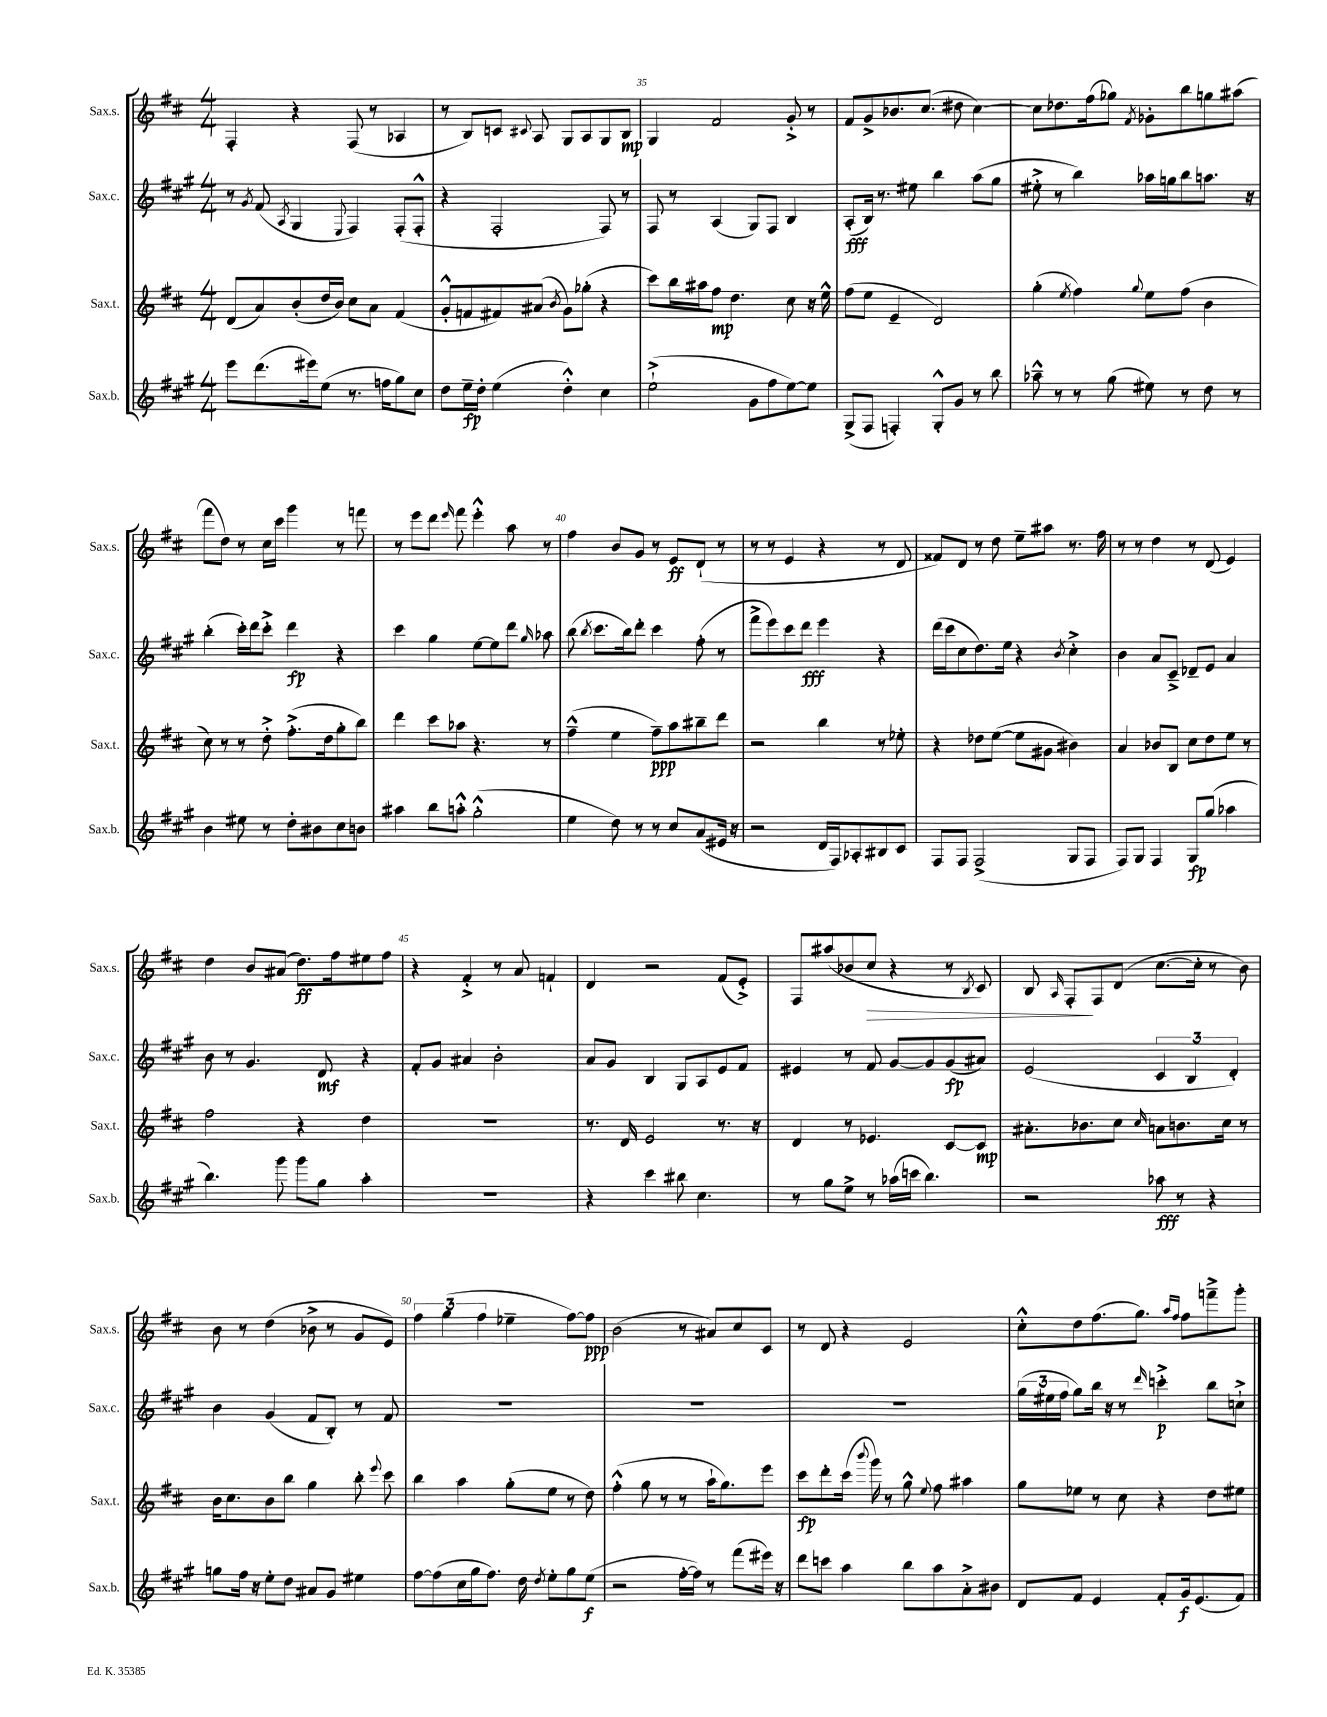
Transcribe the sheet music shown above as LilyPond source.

<<
\new StaffGroup <<
\new Staff = "s0" \with { instrumentName = "Sax.s." shortInstrumentName = "Sax.s." } {
    \clef treble \key d \major \numericTimeSignature \time 4/4
    \autoBeamOff fis4-. r4 fis8( r8 aes4 |
    r8 b8[) c'8] \appoggiatura { cis'8 } a8 g8[ a8 g8 b8]\mp |
    g4 fis'2 g'8-.-> r8 |
    fis'8[ g'8-> bes'8. cis''8.]( dis''8 cis''4~) |
    cis''8[ des''8. fis''16( ges''8]) \acciaccatura { fis'8 } ges'8[-. b''8 g''8 ais''8]( |
    fis'''8[ d''8]) r8 cis''16[ cis'''16] g'''4 r8 f'''8 |
    r8 e'''8[ d'''8] \grace { e'''16 } fis'''8 e'''4-.-^ a''8 r8 |
    fis''4 b'8[ g'8] r8 e'8[\ff d'8]-!( r8 |
    r8 r8 e'4 r4 r8 d'8 |
    fisis'8[) d'8] r8 d''8 e''8[-- ais''8] r8. fis''16 |
    r8 r8 d''4 r8 d'8( e'4) |
    d''4 b'8[ ais'8]( d''8.[\ff) fis''16 eis''8 fis''8] |
    r4 fis'4-.-> r8 a'8 f'4-! |
    d'4 r2 fis'8[( e'8]-.->) |
    fis8[ ais''8( bes'8 cis''8]\> r4 r8 \acciaccatura { b8 } cis'8) |
    b8 \grace { a16 } fis8[-.\! fis8 d'8]( cis''8.[~ cis''16]-. r8 b'8) |
    b'8 r8 d''4( bes'8-> r8 g'8[ e'8]) |
    \tuplet 3/2 { fis''4 g''4( fis''4 } ees''4-- fis''8[~) fis''8]\ppp |
    b'2( r8 ais'8[) cis''8 cis'8] |
    r8 d'8 r4 e'2 |
    cis''8[-.-^ d''8 fis''8.( g''8.]) \grace { a''16[ fis''16] } fis''8[ f'''8---> g'''8]-. \bar "|." |
}
\new Staff = "s1" \with { instrumentName = "Sax.c." shortInstrumentName = "Sax.c." } {
    \clef treble \key a \major \numericTimeSignature \time 4/4
    \autoBeamOff r8 \acciaccatura { gis'8 } fis'8( \acciaccatura { a8 } gis4 \appoggiatura { e8 } fis4) fis8[-.( fis8]-.-^ |
    r4 fis2-. fis8) r8 |
    fis8 r8 a4( gis8[) fis8] b4 |
    a8[-.\fff( b16]) r8. eis''8 b''4 a''8[( gis''8] |
    eis''8-.-> r8 b''4) aes''16[ g''16 b''8 a''8.] r16 |
    b''4-.( cis'''16[-.) d'''16 cis'''8]-.-> d'''4\fp r4 |
    cis'''4 gis''4 e''8[~ e''8 d'''8] \grace { gis''16 } aes''8 |
    b''8( \acciaccatura { b''8 } cis'''8.[ b''16) d'''8]-. cis'''4 fis''8-.( r8 |
    fis'''8[-> e'''8) cis'''8 d'''8]\fff e'''4 r4 |
    d'''16[( cis'''16 cis''8 d''8.) e''16] r4 \acciaccatura { b'8 } cis''4-.-> |
    b'4 a'8[ cis'8]---> des'8[-- e'8] a'4 |
    b'8 r8 gis'4. d'8\mf r4 |
    fis'8[-. gis'8] ais'4 b'2-. |
    a'8[ gis'8] b4 gis8[ a8 e'8 fis'8] |
    eis'4 r8 fis'8 gis'8[~ gis'8 gis'8\fp( ais'8]) |
    e'2( \tuplet 3/2 { cis'4 b4 d'4-.) } |
    b'4 gis'4( fis'8[ b8]-.) r8 fis'8 |
    R1 |
    R1 |
    R1 |
    \tuplet 3/2 { gis''16[( eis''16 fis''16] } gis''8[) b''16] r16 r8 \grace { d'''16 } c'''4-.->\p b''8[ c''8]-!-> \bar "|." |
}
\new Staff = "s2" \with { instrumentName = "Sax.t." shortInstrumentName = "Sax.t." } {
    \clef treble \key d \major \numericTimeSignature \time 4/4
    \autoBeamOff d'8[( a'8) b'8-.( d''16 b'16]) cis''8[ a'8] fis'4( |
    g'8[-.-^ f'8 fis'8) ais'8]( \acciaccatura { b'8 } g'8[) ges''8]-.( r4 |
    cis'''8[) b''16 ais''16 fis''8]\mp d''4. cis''8 r16 e''16-^ |
    fis''8[( e''8] e'4-- d'2) |
    g''4-.( \acciaccatura { e''8 } fis''4) \appoggiatura { g''8 } e''8[ fis''8]( b'4 |
    cis''8) r8 r8 d''8-.-> fis''8.[-.->( d''16 g''8-. b''8]) |
    d'''4 cis'''8[ aes''8] r4. r8 |
    fis''4---^( e''4 fis''8[--\ppp) a''8 bis''8-- d'''8] |
    r2 b''4 r8 ees''8-. |
    r4 des''8[ e''8]~( e''8[ gis'8] bis'4) |
    a'4 bes'8[ b8] cis''8[ d''8 e''8] r8 |
    fis''2 r4 d''4 |
    R1 |
    r8. d'16 e'2 r8. r16 |
    d'4 r8 ees'4. cis'8[~ cis'8]\mp |
    ais'8.[-. bes'8. cis''8] \grace { cis''16 } a'8[ b'8. cis''16] r8 |
    b'16[ cis''8. b'8 b''8] g''4 b''8-. \appoggiatura { e'''8 } cis'''8 |
    b''4 a''4 g''8[-.( e''8] r8 d''8) |
    fis''4-.-^( g''8 r8 r8 a''16[-! g''8.) e'''8] |
    cis'''8[\fp d'''8-. cis'''16]( \appoggiatura { b'''8 } g'''16) r8 g''8-^ \appoggiatura { e''8 } fis''8 ais''4 |
    g''8[ ees''8] r8 cis''8 r4 d''8[ eis''8] \bar "|." |
}
\new Staff = "s3" \with { instrumentName = "Sax.b." shortInstrumentName = "Sax.b." } {
    \clef treble \key a \major \numericTimeSignature \time 4/4
    \autoBeamOff e'''8[ d'''8.( eis'''16) e''8]( r8. f''16[ gis''8) cis''8] |
    d''8[ e''16--\fp d''16]-. e''4( d''4-.-^) cis''4 |
    e''2-!->( gis'8[ fis''8 e''8~) e''8] |
    gis8[->( fis8] f4-.) gis8[-.-^ gis'8] r8 b''8 |
    aes''8---^ r8 r8 gis''8( eis''8) r8 d''8 r8 |
    b'4 eis''8 r8 d''8[-. bis'8 cis''8 b'8] |
    ais''4 b''8[ a''8]-.-^ gis''2-.-^( |
    e''4 d''8) r8 r8 cis''8[ a'8( eis'16] r16 |
    r2 d'16[ fis16) aes8-. bis8 cis'8] |
    fis8[ fis8] fis2->( gis8[ fis8] |
    fis8[) gis8] fis4 gis8[\fp gis''8]( aes''4 |
    b''4.) gis'''8 gis'''8[ gis''8] a''4-. |
    R1 |
    r4 cis'''4 bis''8 cis''4. |
    r8 gis''8[ e''8]-> r8 aes''16[( c'''16] b''4.) |
    r2 aes''8\fff r8 r4 |
    g''8[ fis''16] r16 e''8[-. d''8] ais'8[ gis'8] eis''4 |
    fis''8[~ fis''8( cis''16 gis''16 fis''8.]) d''16 \acciaccatura { d''8 } e''8[-. gis''8 e''8]\f( |
    r2 fis''16[~-. fis''16]) r8 fis'''8[( eis'''16]) r16 |
    d'''8[ c'''8] a''4 b''8[ a''8 a'8-.-> bis'8] |
    d'8[ fis'8] e'4 fis'8[-. gis'16\f e'8.( fis'8]) \bar "|." |
}
>>
>>
\layout { \context { \Score currentBarNumber = #33 \override BarNumber.break-visibility = ##(#f #t #t) barNumberVisibility = #(every-nth-bar-number-visible 5) } }
